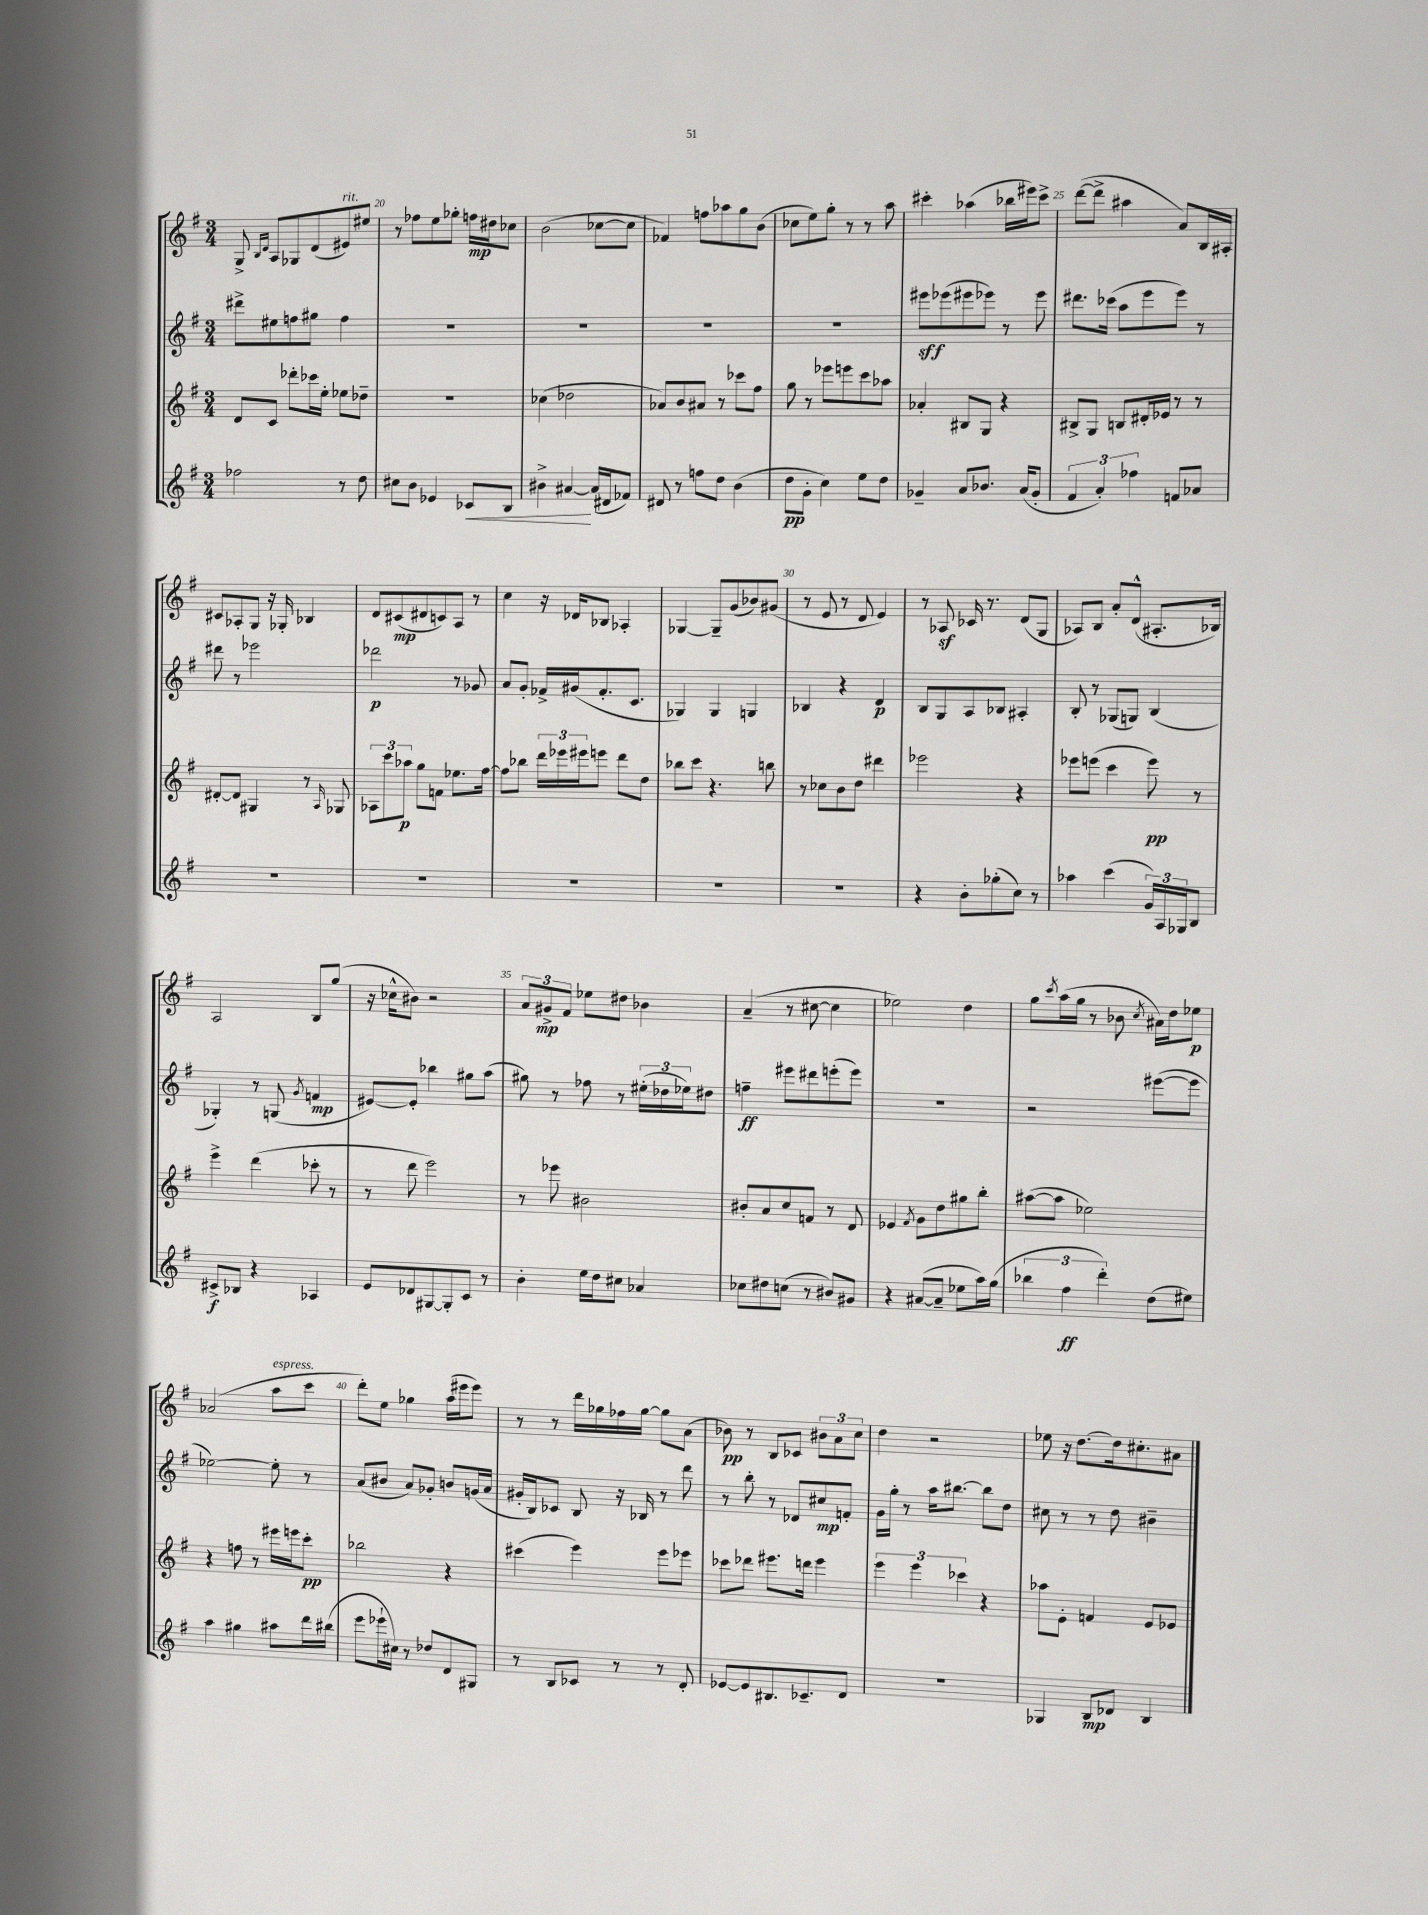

**kern	**kern	**kern	**kern
*staff4	*staff3	*staff2	*staff1
*clefG2	*clefG2	*clefG2	*clefG2
*k[f#]	*k[f#]	*k[f#]	*k[f#]
*M3/4	*M3/4	*M3/4	*M3/4
2ff-\	8d/L	8ddd#^\L	8G^/
.	.	.	16qqB/LL
.	.	.	16qqd/JJ
.	8c/J	8ee#\	8A/L
.	8ddd-'\L	8ff\	8G-/
.	16ccc-\L	8gg#\J	(8d/
.	16ee'\JJ	.	.
8r	8ee-\L	4ff\	8e#/)
8dd\	8dd-~\J	.	8ee#/J
=	=	=	=
8cc#\L	2.r	2.r	8r
8b\J	.	.	8ff-\L
4e-/	.	.	8ee\
.	.	.	8gg-'\J
8c-/L	.	.	16ff\LL
.	.	.	16dd#\J
8B/J	.	.	8cc-\J
=	=	=	=
4b#^\	(4cc-\	2.r	(2b\
[4a#/	2dd-\	.	.
(16a#/]LL	.	.	[8cc-\L
16d#/J	.	.	.
8f-/J)	.	.	8cc-\]J
=	=	=	=
8d#/	8a-/L)	2.r	4f-/)
8r	8b/	.	.
8ff\L	8a#/J	.	8ff\L
8dd\J	8r	.	8aa-\
(4b\	8ccc-\L	.	8gg\
.	8ff#\J	.	(8b\J
=	=	=	=
8dd\L	8gg\	2.r	8cc-\L
8g'\J	8r	.	8ee\)
4cc\)	8eee-\L	.	8gg'\J
.	8eee\	.	8r
8ee\L	8ccc\	.	8r
8dd\J	8aa-\J	.	8aa\
=	=	=	=
4g-~/	4a-'/	8eee#\L	4ccc#'\
.	.	(8eee-\	.
8a/L	8B#/L	8eee#\	(4aa-\
8.b-/J	8G/J	8eee-\J)	.
.	4r	8r	16bb-\LL
(16a/LK	.	.	16eee#\J)
8g-'/J	.	8eee-\	8ccc#^\J
=	=	=	=
6f#/	8B#^/L	8.ddd#\L	([8ddd\L
.	8G/J	.	8ddd^\]J
6a'/)	.	.	.
.	.	(16ccc-\Jk	.
.	8B/L	8aa\L	4aa#\
6ff-\	.	.	.
.	16d#'/L	8eee\	.
.	16e-/JJ	.	.
8f/L	8r	8eee\J)	8a/L)
8a-/J	8r	8r	16B/L
.	.	.	16A#'/JJ
=	=	=	=
2.r	[8d#'/L	8ddd#\	8c#/L
.	8d#/]J	8r	8A-'/
.	4G#/	2eee-\	8G/J
.	.	.	16r
.	.	.	16G-'/
.	8r	.	4B-/
.	16qqA/	.	.
.	8G-/	.	.
=	=	=	=
2.r	12A-\L	2ddd-\	8d/L
.	12ccc\	.	.
.	.	.	(8c#/
.	12aa-\J	.	.
.	8gg\L	.	8d#/
.	8f\J	.	8c/)
.	8.ee-\L	8r	8A/J
.	.	8g-/	8r
.	[16ff#\Jk	.	.
=	=	=	=
2.r	8ff#\]L	8a/L	4cc\
.	8bb-\J	8g'/J	.
.	24ddd\LL	16f-^/LL	16r
.	24eee-\	.	.
.	.	(16g#/J	16d-/LK
.	24eee#\J	.	.
.	8eee\J	8.f-'/	8B-/J
.	8ddd\L	.	4A-'/
.	.	8.c/J	.
.	8dd\J	.	.
=	=	=	=
2.r	8bb-\L	4G-/)	[4G-/
.	8ccc\J	.	.
.	4.r	4G-/	8G-~/]L
.	.	.	(8g/
.	.	4G/	8b-/)
.	8bb\	.	(8g#/J
=	=	=	=
2.r	8r	4B-/	8r
.	8cc-\L	.	8e/
.	8b\	4r	8r
.	8dd\J	.	8d/
.	4ddd#\	4d/	4e/)
=	=	=	=
4r	2eee-\	8B/L	8r
.	.	8G/	8A-/
8b'\L	.	8A/	16c-/
.	.	.	8.r
(8gg-'\	.	8B-/J	.
8cc\J)	4r	4A#'/	(8d/L
8r	.	.	8G/J
=	=	=	=
4aa-\	8eee-\L	8B'/	8A-/L)
.	(8eee\J	8r	8B/J
(4ccc\	4ccc\	(8G-/L	8a'/L
.	.	8G/J)	(8d^^/J
24g/LL)	8eee\)	(4B/	8.A#'/L
24A/	.	.	.
24G-/J	.	.	.
8B/J	8r	.	.
.	.	.	16B-/Jk)
=	=	=	=
8c#^/L	4eee^\	4G-'/)	2A/
8B-/J	.	.	.
4r	(4ddd\	8r	.
.	.	(8G/	.
.	.	8qg/	.
4A-/	8ccc-'\	4f/	8B/L
.	8r	.	(8gg/J
=	=	=	=
8e/L	8r	[8e#/L)	16r
.	.	.	16cc-^^\LK
8d-/	8ddd\	8e#'/]J	8b#\J)
[8G#/	2eee\)	4bb-\	2r
8G#'/]	.	.	.
8c/J	.	8gg#\L	.
8r	.	(8aa\J	.
=	=	=	=
4b'\	8r	8gg#\)	12a/L
.	.	.	12g#^/
.	8eee-\	8r	.
.	.	.	12f#/J
16ee\LL	2b#\	8ff-\	8ee-\L
16dd\J	.	.	.
8cc#\J	.	8r	8dd#\J
4a-/	.	(24ee#'\LL	4b-\
.	.	24dd-\	.
.	.	24ee-\J)	.
.	.	8dd#\J	.
=	=	=	=
8cc-\L	8b#'/L	4ff~\	(4a~/
8dd#\	8a/	.	.
(8cc\J	8cc/	8eee#\L	8r
8r	8f/J	8ddd#\	[8cc#\
8b#/L)	8r	(8eee'\	4cc#\]
8g#/J	8d/	8eee\J)	.
=	=	=	=
4r	4e-/	2.r	2ee-\)
.	8qf#/	.	.
([8a#/L	8g\L	.	.
8a#~/]J	8dd\	.	.
8ee-\L	8gg#\	.	4dd\
16aa\L)	8bb'\J	.	.
(16gg\JJ	.	.	.
=	=	=	=
6bb-\	([8aa#\L	2r	8gg\L
.	.	.	8qccc/
.	8aa#\]J	.	(16aa\L
6ff#\	.	.	.
.	.	.	16gg\JJ
.	2ee-\)	.	8r
6ddd'\)	.	.	.
.	.	.	8b-\
.	.	.	8qcc/
(8dd\L	.	([8eee#\L	16a#\LL)
.	.	.	16dd\J
8ee#\J)	.	8eee#\]J	8ee-\J
=	=	=	=
4aa\	4r	[2ee-\)	(2a-/
4gg#\	8ff\	.	.
.	8r	.	.
8aa#\L	16eee#\LL	8ee-'\]	8aa\L
.	16eee\J	.	.
16ddd\L	8ccc'\J	8r	8ccc\J
(16bb#\JJ	.	.	.
=	=	=	=
8eee\L	2bb-\	(8a/L	8ddd'\L)
16eee-`\L	.	8b#/J	8ee\J
16cc#\JJ)	.	.	.
8r	.	8a/L)	4gg-\
8dd-/L	.	8g-'/J	.
8d/	4r	8b/L	(16aa\LL
.	.	.	16eee#\J
8G#/J	.	(16g/L	8eee#\J)
.	.	16a/JJ	.
=	=	=	=
8r	(4ccc#\	16g#'/LL	8r
.	.	16B/J)	.
8B/L	.	8c-/J	8r
8c-/J	4eee\)	8B/	16ddd\LL
.	.	.	16gg-\
8r	.	16r	16ff-\
.	.	16B-/	[16gg-\JJ
8r	8eee\L	8r	8gg-\]L
8d'/	8eee-\J	8ddd\	(8a\J
=	=	=	=
[8e-/L	8ccc-\L	8r	8b-\)
8e-/]	8ddd-\J	8bb'\	8r
8.B#/	8.eee#\L	8r	8B/L
.	.	8d-/L	8c-/J
8.c-~/	16ddd\Jk	.	.
.	4eee#\	8cc#/	12b#\L
.	.	.	12a\
8d/J	.	8f'/J	.
.	.	.	12cc\J
=	=	=	=
2.r	6eee\	16g\LL	4dd\
.	.	16gg'\JJ	.
.	.	8r	.
.	6eee\	.	.
.	.	16aa\LK	2r
.	.	[8.bb#\J	.
.	6ccc-\	.	.
.	4r	8bb#\]L	.
.	.	8dd\J	.
=	=	=	=
4G-/	8aa-\L	8cc#\	8ee-\
.	8e'\J	8r	16r
.	.	.	[8.dd\L
8B/L	4f/	8r	.
8d-/J	.	8dd\	16dd\]k
.	.	.	8.cc#'\
4B/	8e/L	4b#~\	.
.	8e-/J	.	8a#\J
==	==	==	==
*-	*-	*-	*-
